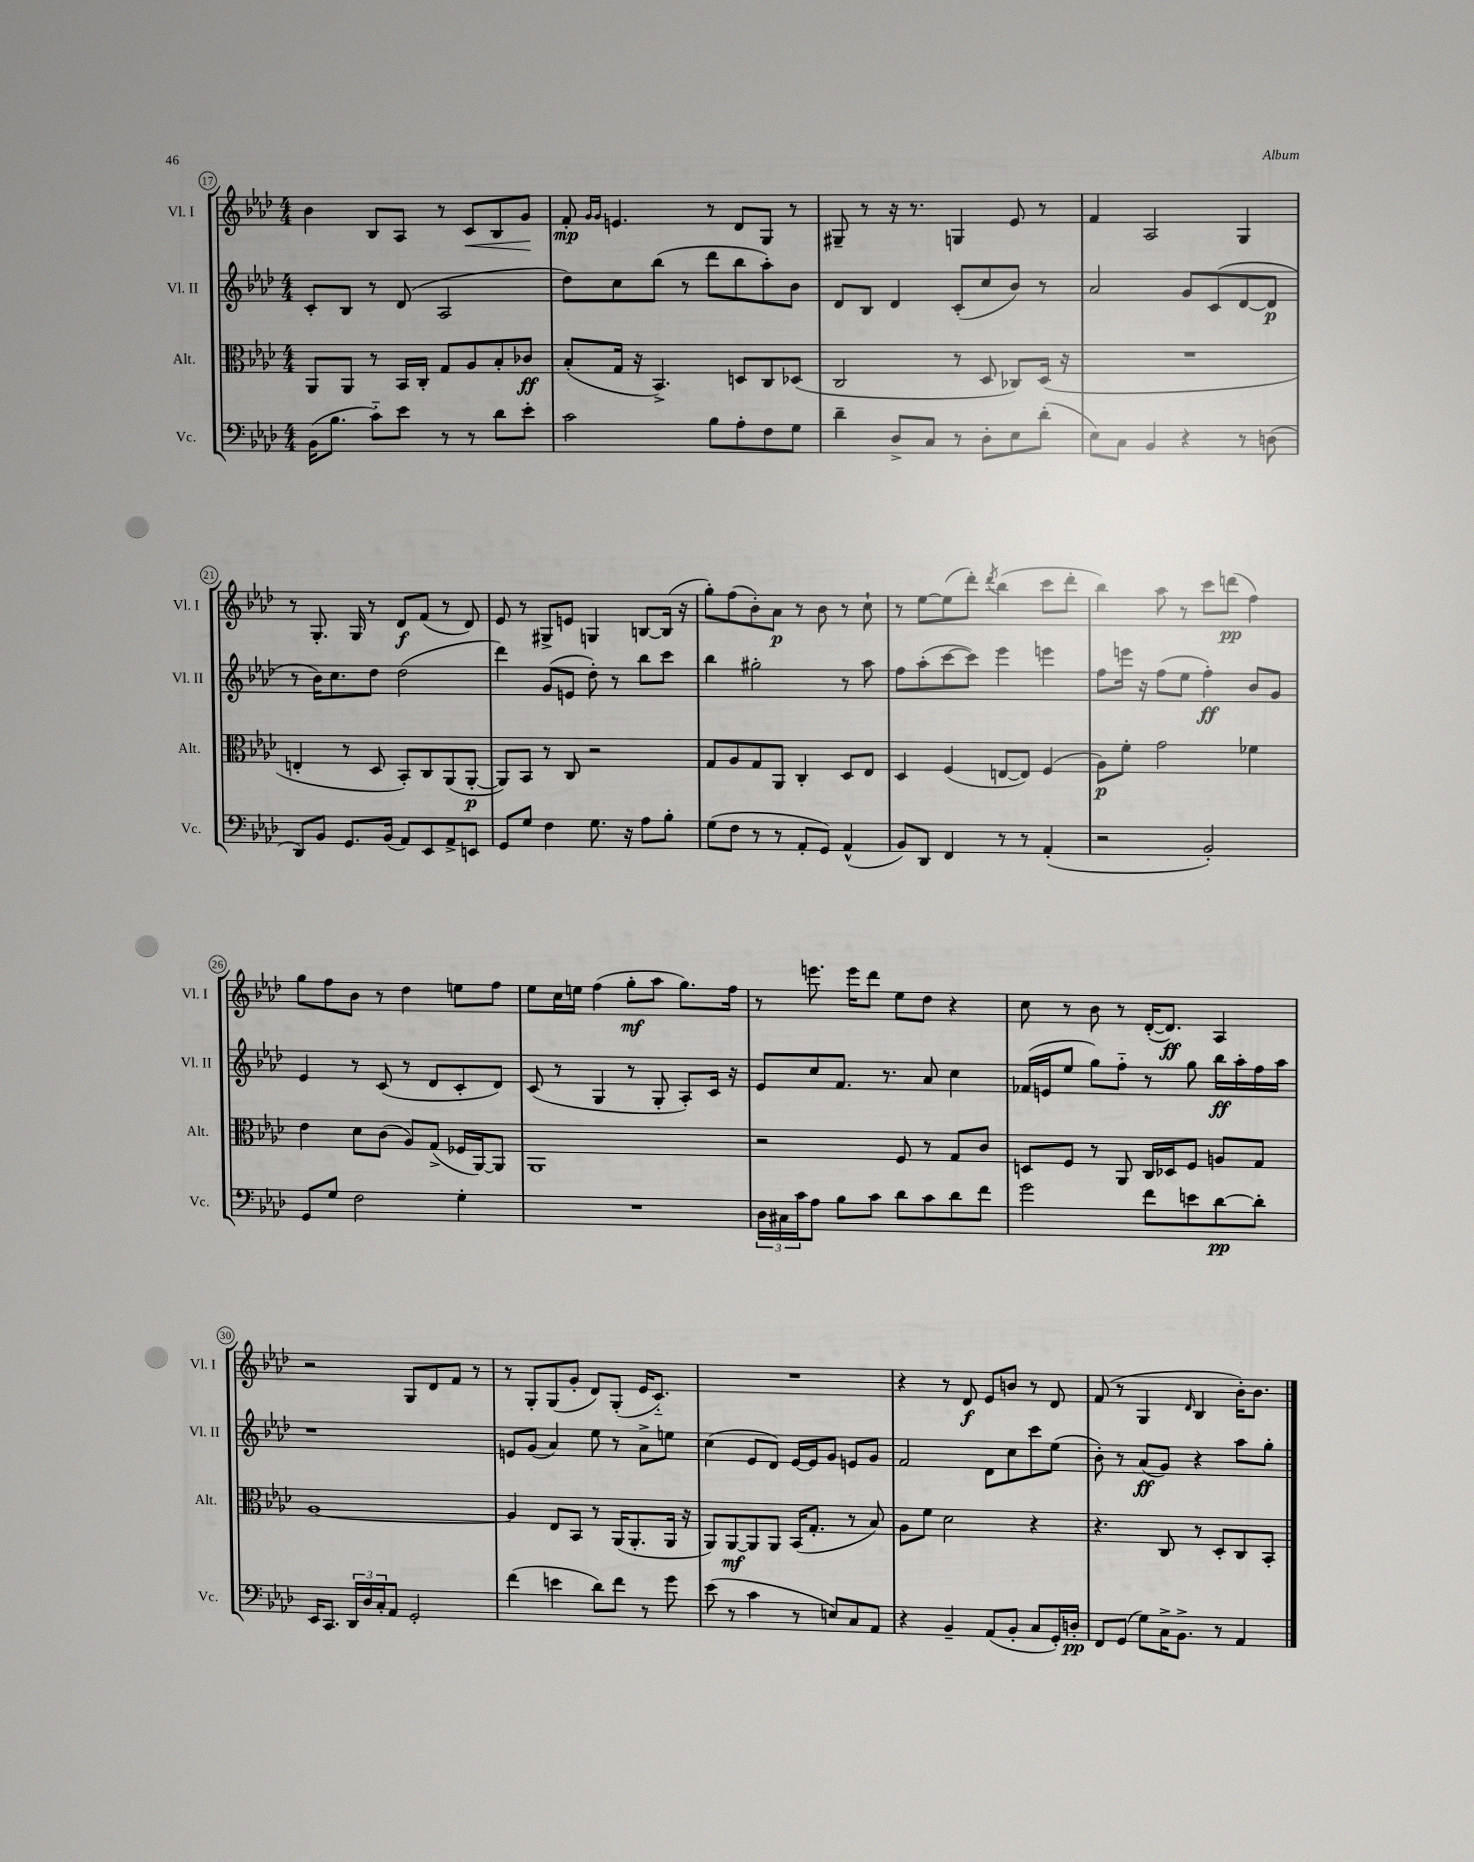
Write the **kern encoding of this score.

**kern	**dynam	**kern	**dynam	**kern	**dynam	**kern	**dynam
*part4	*part4	*part3	*part3	*part2	*part2	*part1	*part1
*staff4	*staff4	*staff3	*staff3	*staff2	*staff2	*staff1	*staff1
*I"Vc.	*	*I"Alt.	*	*I"Vl. II	*	*I"Vl. I	*
*I'Vc.	*	*I'Alt.	*	*I'Vl. II	*	*I'Vl. I	*
*clefF4	*	*clefC3	*	*clefG2	*	*clefG2	*
*k[b-e-a-d-]	*	*k[b-e-a-d-]	*	*k[b-e-a-d-]	*	*k[b-e-a-d-]	*
*M4/4	*	*M4/4	*	*M4/4	*	*M4/4	*
=17	=17	=17	=17	=17	=17	=17	=17
(16BB-\KL	.	8AA-/L	.	8c'/L	.	4b-\	.
8.B-\J	.	.	.	.	.	.	.
.	.	8AA-/J	.	8B-/J	.	.	.
8c\L)	.	8r	.	8r	.	8B-/L	.
8e-\J	.	16BB-/LL	.	(8d-/	.	8A-/J	.
.	.	16C'/JJ	.	.	.	.	.
8r	.	8G/L	.	2A-/	.	8r	.
!	!	!	!	!	!	!	!LO:HP:b
8r	.	8A-/	.	.	.	8c/L	<
8d-\L	.	8B-'/	.	.	.	8B-/	.
8e-'\J	.	8c-X/J	ff	.	.	8g/J	.
.	.	.	.	.	.	.	[
=18	=18	=18	=18	=18	=18	=18	=18
2c\	.	(8B-'/L	.	8dd-\L)	.	8f'/	mp
.	.	.	.	.	.	16qqg/LL	.
.	.	.	.	.	.	16qqg/JJ	.
.	.	16G/Jk	.	8cc\	.	4.en/	.
.	.	16r	.	.	.	.	.
.	.	4.BB-^/)	.	(8bb-\J	.	.	.
.	.	.	.	8r	.	.	.
8B-\L	.	.	.	8ddd-\L	.	8r	.
8A-'\	.	8Dn/L	.	8bb-\	.	8d-/L	.
8F\	.	8C/	.	8aa-'\)	.	8G/J	.
8G\J	.	(8D-X/J	.	8b-\J	.	8r	.
=19	=19	=19	=19	=19	=19	=19	=19
4d-~\	.	2C/	.	8d-/L	.	8G#X~/	.
.	.	.	.	8B-/J	.	8r	.
8D-^/L	.	.	.	4d-/	.	16r	.
.	.	.	.	.	.	8.r	.
8C/J	.	.	.	.	.	.	.
8r	.	8r	.	(8c'/L	.	4Gn/	.
8D-'\L	.	8D-/	.	8cc/	.	.	.
8E-\	.	8C-X/L)	.	8b-/J)	.	8e-/	.
(8d-'\J	.	(16D-/Jk	.	8r	.	8r	.
.	.	16r	.	.	.	.	.
=20	=20	=20	=20	=20	=20	=20	=20
8E-\L)	.	1r	.	2a-/	.	4f/	.
8C\J	.	.	.	.	.	.	.
4BB-/	.	.	.	.	.	2A-/	.
4r	.	.	.	8g/L	.	.	.
.	.	.	.	(8c/	.	.	.
8r	.	.	.	[8d-/	.	4G/	.
(8Dn\	.	.	.	8d-/J]	p	.	.
!!LO:LB:g=z
=21	=21	=21	=21	=21	=21	=21	=21
8DD-/L)	.	4En'/	.	8r	.	8r	.
8BB-/J	.	.	.	16b-\KL)	.	8.G'/	.
.	.	.	.	8.cc\	.	.	.
8.GG/L	.	8r	.	.	.	.	.
.	.	.	.	.	.	16G/	.
.	.	8D-/	.	8dd-\J	.	8r	.
(16BB-/Jk	.	.	.	.	.	.	.
8AA-/L)	.	8BB-'/L)	.	(2dd-\	.	8d-/L	f
8EE-/	.	8C/	.	.	.	(8f/J	.
8AA-^/	.	(8AA-/	.	.	.	8r	.
8EEn/J	.	[8AA-'/J	p	.	.	8d-/)	.
=22	=22	=22	=22	=22	=22	=22	=22
8GG/L	.	8AA-/L])	.	4ddd-\)	.	8e-/	.
8G/J	.	8BB-/J	.	.	.	8r	.
4F\	.	8r	.	(8g/L	.	8G#X^/L	.
.	.	8C/	.	8en/J	.	8en/J	.
8.G\	.	2r	.	8dd-'\)	.	4Gn/	.
.	.	.	.	8r	.	.	.
16r	.	.	.	.	.	.	.
8A-\L	.	.	.	8bb-\L	.	[8Bn/L	.
8B-'\J	.	.	.	8ccc\J	.	(16B/Jk]	.
.	.	.	.	.	.	16r	.
=23	=23	=23	=23	=23	=23	=23	=23
(8G\L	.	8G/L	.	4bb-\	.	8gg'\L)	.
8F\J	.	8A-/	.	.	.	(8ff\	.
8r	.	8G/	.	2gg#X'\	.	8b-'\)	.
8r	.	8AA-/J	.	.	.	8a-\J	p
8AA-'/L	.	4C'/	.	.	.	8r	.
8GG/J)	.	.	.	.	.	8b-\	.
(4AA-^^/	.	8D-/L	.	8r	.	8r	.
.	.	8E-/J	.	8aa-\	.	8cc`\	.
=24	=24	=24	=24	=24	=24	=24	=24
8BB-/L)	.	4D-/	.	8ff\L	.	8r	.
8DD-/J	.	.	.	(8aa-'\	.	[8ee-\L	.
4FF/	.	(4F/	.	[8ccc\	.	(8ee-\]	.
.	.	.	.	8ccc\J])	.	8ddd-'\J)	.
.	.	.	.	.	.	8qddd-/	.
8r	.	[8En/L	.	4eee-\	.	(4bb-\	.
8r	.	8E/J])	.	.	.	.	.
(4AA-'/	.	(4F/	.	4eeen\	.	8ccc\L	.
.	.	.	.	.	.	8ddd-'\J	.
=25	=25	=25	=25	=25	=25	=25	=25
2r	.	8A-\L)	p	8ff\L	.	4bb-\)	.
.	.	8f'\J	.	16eeen\Jk	.	.	.
.	.	.	.	16r	.	.	.
.	.	2g\	.	(8ff\L	.	8aa-\	.
.	.	.	.	8ee-\J	.	8r	.
2BB-'/)	.	.	.	4ff'\)	ff	8ccc\L	.
.	.	.	.	.	.	(8dddn\J	pp
.	.	4f-X\	.	8b-/L	.	4ff\)	.
.	.	.	.	8g/J	.	.	.
!!LO:LB:g=z
=26	=26	=26	=26	=26	=26	=26	=26
8GG/L	.	4e-\	.	4e-/	.	8gg\L	.
8G/J	.	.	.	.	.	8ff\	.
2F\	.	8d-\L	.	8r	.	8b-\J	.
.	.	(8c\J	.	(8c/	.	8r	.
.	.	8A-/L)	.	8r	.	4dd-\	.
.	.	(8G^/J	.	8d-/L	.	.	.
4G'\	.	16F-X/LL	.	8c'/	.	8een\L	.
.	.	[16AA-/J)	.	.	.	.	.
.	.	8AA-/J]	.	8d-/J)	.	8ff\J	.
=27	=27	=27	=27	=27	=27	=27	=27
1r	.	1AA-	.	(8c/	.	8ee-\L	.
.	.	.	.	8r	.	16cc\L	.
.	.	.	.	.	.	16een\JJ	.
.	.	.	.	4G/	.	(4ff\	.
.	.	.	.	8r	.	8gg'\L	mf
.	.	.	.	8G'/	.	8aa-\J	.
.	.	.	.	8A-'/L)	.	8.gg\L)	.
.	.	.	.	16c/Jk	.	.	.
.	.	.	.	16r	.	16ff\Jk	.
=28	=28	=28	=28	=28	=28	=28	=28
24D-\LL	.	2r	.	8e-/L	.	8r	.
24C#X\	.	.	.	.	.	.	.
24c\J	.	.	.	.	.	.	.
8A-\J	.	.	.	8cc/	.	8.eeen\	.
8B-\L	.	.	.	8.f/J	.	.	.
.	.	.	.	.	.	16eee\KL	.
8c\J	.	.	.	.	.	8ddd-\J	.
.	.	.	.	8.r	.	.	.
8d-\L	.	8F/	.	.	.	8ee-\L	.
8c\	.	8r	.	8a-/	.	8dd-\J	.
8d-\	.	8G/L	.	4cc\	.	4r	.
8f\J	.	8c/J	.	.	.	.	.
=29	=29	=29	=29	=29	=29	=29	=29
2g\	.	8Dn/L	.	(16f-X/LL	.	8cc\	.
.	.	.	.	16en/J	.	.	.
.	.	8F/J	.	8ee-/J	.	8r	.
.	.	8r	.	8gg\L)	.	8b-\	.
.	.	8AA-/	.	8ff\J	.	8r	.
8f\L	.	16C/LL	.	8r	.	([16d-'/KL	.
.	.	16D-X/J	.	.	.	8.d-/J])	ff
8en\	.	8F/J	.	8gg\	.	.	.
[8d-\	pp	8An/L	.	16bb-\LL	ff	4A-/	.
.	.	.	.	16aa-'\	.	.	.
8d-'\J]	.	8G/J	.	16ff\	.	.	.
.	.	.	.	16aa-\JJ	.	.	.
!!LO:LB:g=z
=30	=30	=30	=30	=30	=30	=30	=30
16EE-/KL	.	[1A-	.	1r	.	2r	.
8.CC/J	.	.	.	.	.	.	.
24DD-/LL	.	.	.	.	.	.	.
24D-/	.	.	.	.	.	.	.
24C'/J	.	.	.	.	.	.	.
8AA-/J	.	.	.	.	.	.	.
2GG'/	.	.	.	.	.	8G/L	.
.	.	.	.	.	.	8d-/	.
.	.	.	.	.	.	8f/J	.
.	.	.	.	.	.	8r	.
=31	=31	=31	=31	=31	=31	=31	=31
(4f\	.	4A-/]	.	8en/L	.	8r	.
.	.	.	.	(8g/J	.	8G'/L	.
4en\	.	8E-/L	.	4a-/)	.	(8G/	.
.	.	8BB-/J	.	.	.	8g'/J	.
8d-\L)	.	8r	.	8ee-\	.	8d-/L)	.
8f\J	.	(16AA-/KL	.	8r	.	(8G'/J	.
.	.	8.AA-'/	.	.	.	.	.
8r	.	.	.	8a-^\L	.	16e-/KL	.
.	.	.	.	.	.	8.c/J)	.
8g\	.	16AA-/Jk	.	8een\J	.	.	.
.	.	16r	.	.	.	.	.
=32	=32	=32	=32	=32	=32	=32	=32
(8e-\	.	8AA-/L)	.	(4cc\	.	1r	.
8r	.	[8AA-/	mf	.	.	.	.
4c\	.	8AA-/]	.	8e-/L	.	.	.
.	.	8AA-/J	.	8d-/J)	.	.	.
8r	.	(16BB-/KL	.	[16e-/LL	.	.	.
.	.	8.G'/J	.	16e-/J]	.	.	.
8En/L)	.	.	.	8g/J	.	.	.
8C/	.	8r	.	8en/L	.	.	.
8AA-/J	.	8B-/)	.	8g/J	.	.	.
=33	=33	=33	=33	=33	=33	=33	=33
4r	.	8A-\L	.	2f/	.	4r	.
.	.	8f\J	.	.	.	.	.
4BB-~/	.	2d-\	.	.	.	8r	.
.	.	.	.	.	.	8d-/	f
(8AA-/L	.	.	.	8d-\L	.	8e-/L	.
8BB-'/J	.	.	.	8cc\	.	8bn/J	.
8C/L	.	4r	.	8ccc\	.	8r	.
16GG'/L)	.	.	.	(8ee-\J	.	8d-/	.
16Dn'/JJ	pp	.	.	.	.	.	.
=34	=34	=34	=34	=34	=34	=34	=34
8FF/L	.	4.r	.	8b-'\)	.	(8f/	.
(8GG/J	.	.	.	8r	.	8r	.
8G\L)	.	.	.	(8a-/L	ff	4G/	.
16C^\K	.	8C/	.	8g/J)	.	.	.
8.BB-^\J	.	.	.	.	.	.	.
.	.	.	.	.	.	16qqd-/	.
.	.	8r	.	4r	.	4B-/	.
8r	.	8D-'/L	.	.	.	.	.
4AA-/	.	8C/	.	8aa-\L	.	16b-'\KL)	.
.	.	.	.	.	.	8.b-\J	.
.	.	8BB-'/J	.	8gg'\J	.	.	.
==	==	==	==	==	==	==	==
*-	*-	*-	*-	*-	*-	*-	*-
